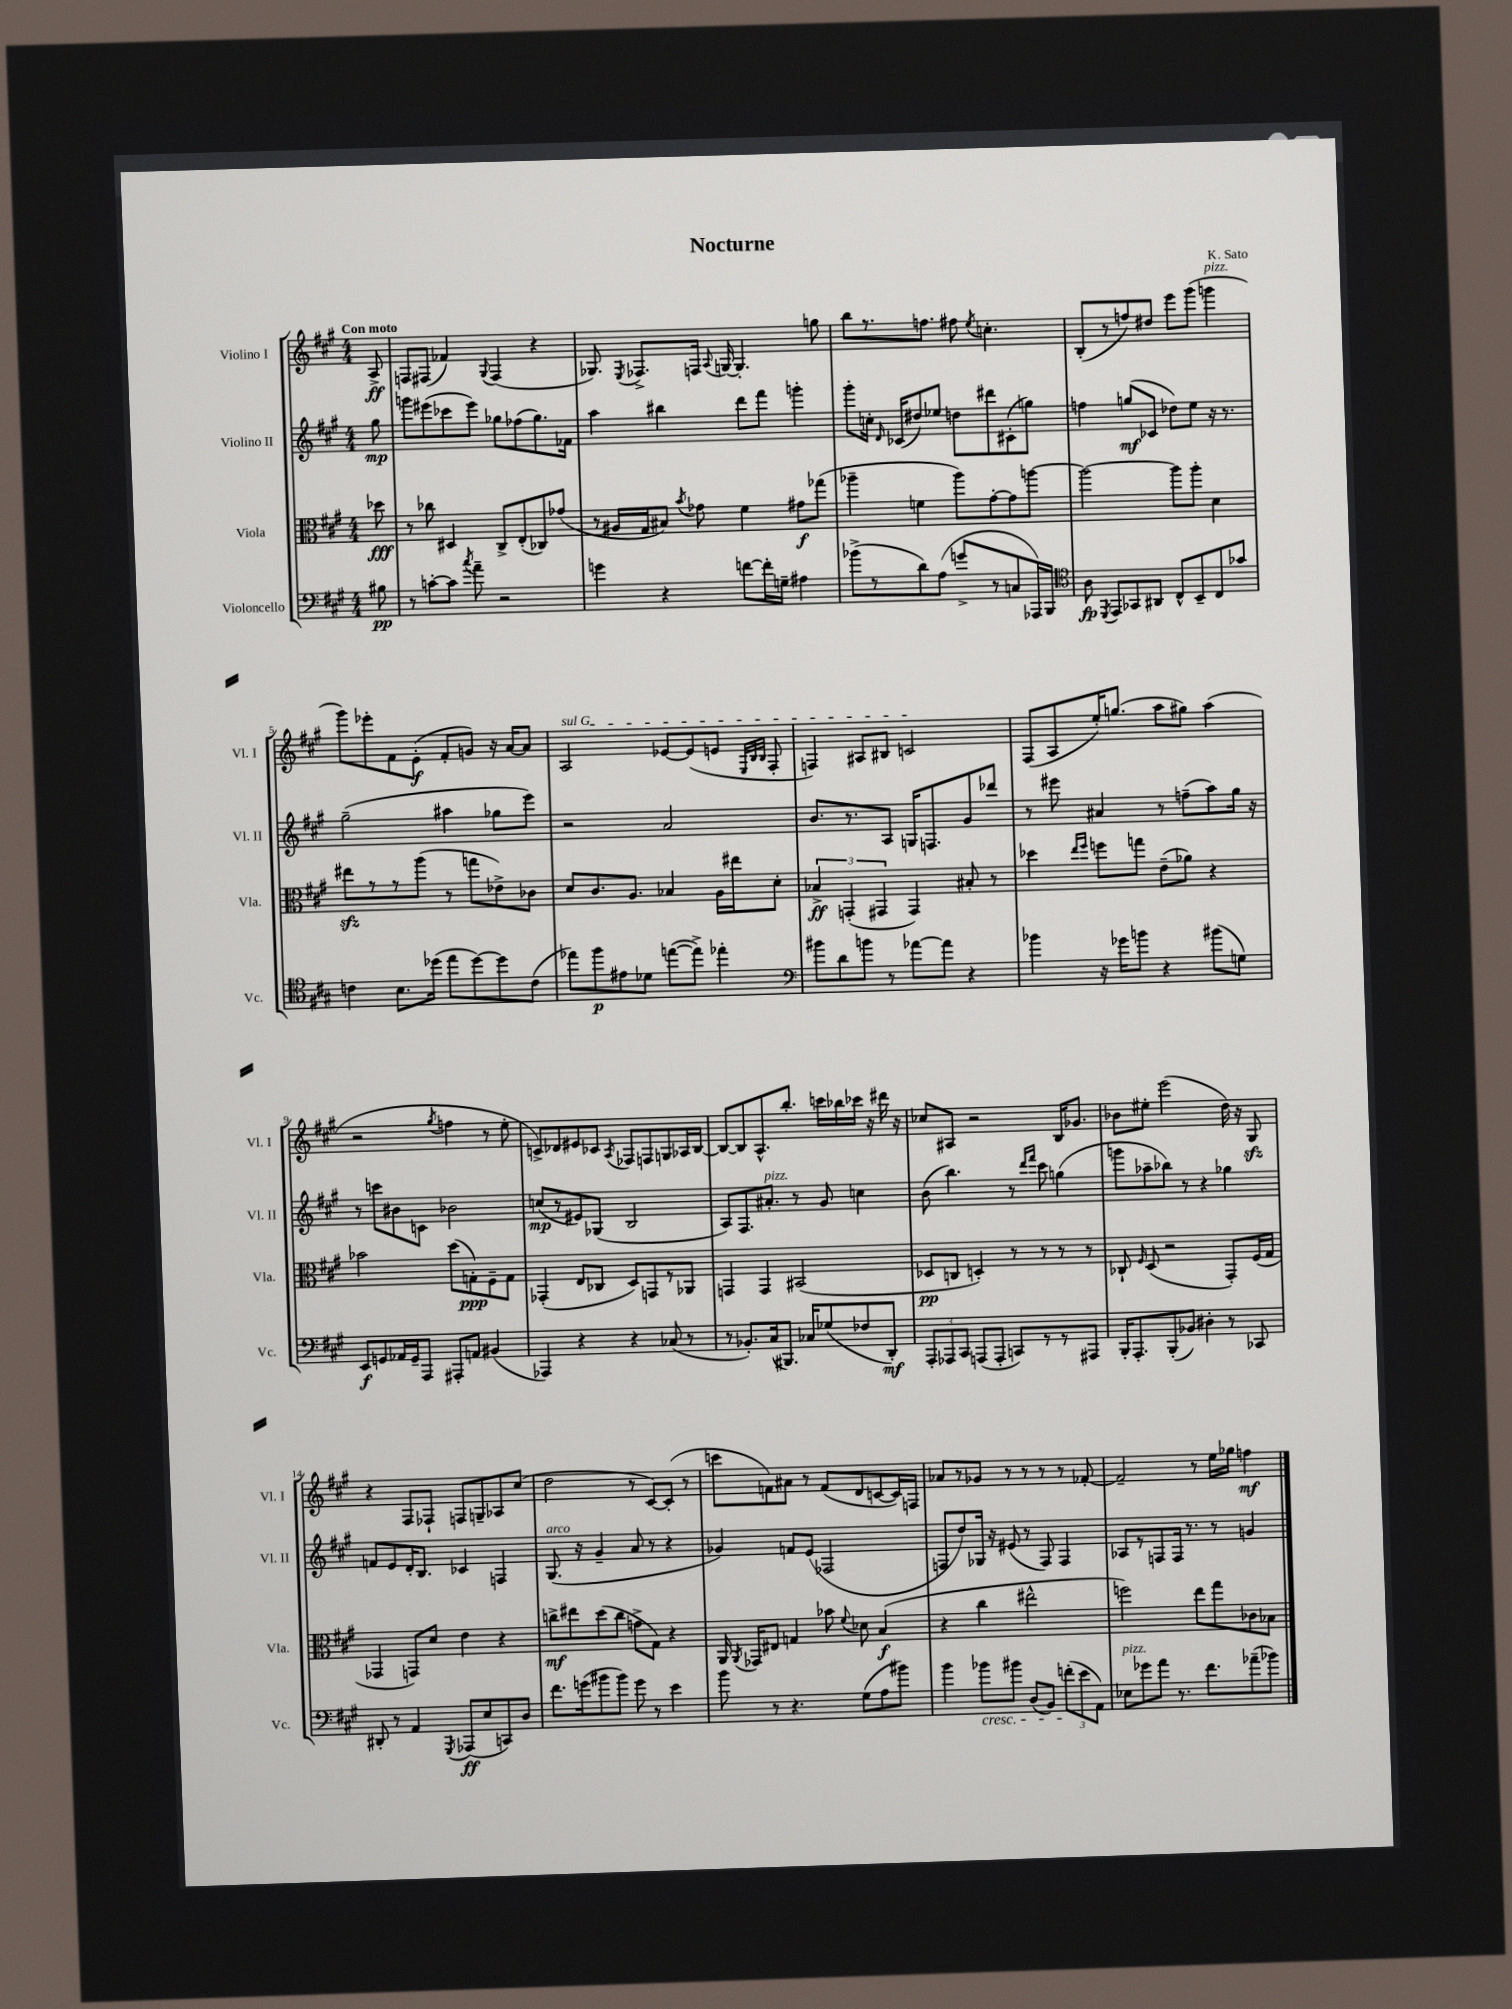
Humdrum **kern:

**kern	**kern	**kern	**kern
*staff4	*staff3	*staff2	*staff1
*clefF4	*clefC3	*clefG2	*clefG2
*k[f#c#g#]	*k[f#c#g#]	*k[f#c#g#]	*k[f#c#g#]
*M4/4	*M4/4	*M4/4	*M4/4
8B#\	8dd-\	8gg#\	8A^/
=	=	=	=
8r	8r	8ggg\L	8F/L
[8c'\L	8cc-\	(8eee#\	(8F#/J
8c\]J	4D#/	8ccc-\	4f-/)
8qcc#/	.	.	.
8a~\	.	8eee#\J)	.
.	.	.	8qqG#/
2r	8C#^/L	8gg-\L	(4F#/
.	(8E'/	(8ff-\	.
.	8C-/)	8.gg-\)	4r
.	(8g-/J	.	.
.	.	16f-\Jk	.
=	=	=	=
4g\	8r	4aa\	8.G-/)
.	16A#/LL	.	.
.	.	.	8qE/
.	16G#/J	.	8.F-^/L
4r	8B#/J)	4bb#\	.
.	8qb/	.	.
.	8g-\	.	16F/Jk
.	.	.	8qqA/
.	.	.	[16G/
[8f\L	4f#\	8ddd\L	4.G'/]
16f'\]L	.	8fff#\J	.
16G~\JJ	.	.	.
4A#\	8g#\L	4ggg'\	.
.	(8gg-\J	.	8gg\
=	=	=	=
(8b-^\L	4aa-~\	8ggg#'\L	8bb\L
8r	.	16cc'\Jk	8.r
.	.	16qqd/	.
.	.	(16c-/LK	.
8d\)	4f\	8dd#/)	.
.	.	.	8.ff\J
(8A\J	.	8ee-/J	.
8g^/L	8aa-\L)	8dd\L	8ff#\
.	.	.	8qee/
8r	[8g#'\	8ddd#\	4.cc'\
8C/	8g#\]	(8c#'\	.
16AAA-/L)	[8aa\J	8gg\J)	.
16BBB/JJ	.	.	.
=	=	=	=
*clefC4	*	*	*
8A\	2aa\_	4ff\	(8B'/L
8qDD/	.	.	.
8EE/L	.	.	8r
8GG-/	.	(8gg/L	8ff/)
8AA#/J	.	8c-/J	8dd#/J
8C#^^/L	8aa\]L	8dd-\L)	8eee\L
8BB~/	8aa'\J	8ee\J	(8ggg#\J
8C#/	4d\	16r	4ggg\
.	.	8.r	.
8g-/J	.	.	.
=	=	=	=
4c\	8ee#\L	(2gg#~\	8ggg#\L)
.	8r	.	8eee-'\
8.B\L	8r	.	8f#\
.	(8aa\J	.	(8e'\J
(16dd-\Jk	.	.	.
8ee\L	8r	4aa#\	8f#'/L
[8dd-\)	8gg\L	.	8g/J)
8dd-\]	8e-^\)	8gg-\L	16r
.	.	.	[16a/LK
(8c\J	8c-\J	8eee\J)	8a/]J
=	=	=	=
8ee-\L)	8d/L	2r	2A/
8ff#\	8.c#/	.	.
8e#\	.	.	.
.	8.A/J	.	.
8d-\J	.	.	.
([8ee\L	4B-/	2a/	[8e-/L
8ee^\]J)	.	.	(8e-/]
4ee-'\	16A\LL	.	8e/J
.	16ee#\J	.	.
.	.	.	32qqE/LLL
.	.	.	32qqB/
.	.	.	32qqB/JJJ
.	8d'\J	.	8F#'/
=	=	=	=
*clefF4	*	*	*
8b#\L	6B-^/	8.b/L	4F/)
8d\	.	.	.
.	(6GG'/	.	.
.	.	8.r	.
8b\J	.	.	8A#/L
.	6GG#/	.	.
8r	.	8A/J	8B#/J
[8a-\L	4GG#/)	16G/LK	2c/
.	.	8.F/	.
8a-\]J	.	.	.
4r	8B#'/	8g#/	.
.	8r	8ddd-/J	.
=	=	=	=
4b-\	4dd-\	8r	(8F#/L
.	.	8eee#\	8A/
.	16qqee/LL	.	.
.	16qqff#/JJ	.	.
16r	8ff\L	4a#/	16ee'/K)
16g-\LK	.	.	(8.gg/J
8b\J	8gg\J	.	.
4r	(8e~\L	8r	8aa\L
.	8a-\J)	(8ff~\L	8gg#\J)
(8b#\L	4r	8aa\)	(4aa\
8G\J)	.	16gg#\Jk	.
.	.	16r	.
=	=	=	=
8EE/L	2b-\	8r	2r
8GG/	.	8ccc\L	.
16AA-/L	.	8b#\	.
16GG~/J	.	.	.
8AAA/J	.	8c\J	.
.	.	.	8qgg#/
8AAA#'/L	(8dd\L	2b-\	4ff\
8AA/J	8G'\)	.	.
(4BB#/	8F#~\	.	8r
.	8G\J	.	8ee'\
=	=	=	=
4AAA-/)	(4GG-'/	(8cc/L	8c^/L)
.	.	8r	8d-/
4r	8E/L	8e#/)	8e#/
.	8C-/J	(8G-/J	8c-/J
.	.	.	8qA/
4r	8D/L)	2B/	8F-/L
.	8GG/	.	8F/
(8C-/	8r	.	8G/
8r	8AA-/J	.	16A-/L
.	.	.	[16B/JJ
=	=	=	=
8r	4GG/	8A/L)	8B/_L
8.BB-'/L)	.	8.F#/	8B/]
.	4GG/	.	8.A^^/
(16C#/k	.	8.a#'/J	.
8.BBB#/J)	.	.	.
.	.	.	8.bb'/J
.	(2BB#/	8r	.
16C-/LK	.	.	.
(8G-/	.	8g#/	16ccc\LL
.	.	.	16bb-\
8F-/	.	4cc\	16ccc-\JJ
.	.	.	16r
8DD'/J)	.	.	16ddd#\
.	.	.	16r
=	=	=	=
12AAA'/L	8D-/L	(8b\	8cc-/L
12AAA-/	.	.	.
.	8C/J	4.bb\)	8A#/J
12CC#/J	.	.	.
(8AAA/L	4D'/)	.	2r
8AAA'/J	.	.	.
8CC/L)	8r	8r	.
.	.	16qqddd/LL	.
.	.	16qqfff#/JJ	.
8r	8r	8ccc#\	.
8r	8r	(4gg\	16B/LK
.	.	.	8.g-/J
8AAA#/J	8r	.	.
=	=	=	=
16BBB'/LK	8C-`/	8ggg\L	8b-\L
8.AAA'/	.	.	.
.	16qqF#/	.	.
.	(8D/	8aa-~\	8ee#'\J
(8BBB'/	2r	8bb-\J)	(2eee\
8BB-/J)	.	8r	.
4D#'\	.	4r	.
8r	8GG#'/L)	4gg-\	16dd\)
.	.	.	16r
8CC-/	(16F#/L	.	8G#/
.	16G#/JJ	.	.
=	=	=	=
8DD#'/	4GG-/	8f/L	4r
8r	.	8e/	.
4AA/	8GG/L)	16d'/K	8F#/L
.	.	8.B/J	.
.	8d/J	.	8F-`/J
8qGGG#/	.	.	.
(8AAA-/L	4e\	4c-/	8F/L
8E/	.	.	8G~/
8CC/)	4r	4F/	8A-/
8D/J	.	.	(8cc#/J
=	=	=	=
8.f#\L	8cc^\L	(8.G#/	2dd\
.	8ee#\	.	.
(16g\k	.	16r	.
8b#\	(8dd\	4g#~/	.
8b#\J)	8cc\J	.	.
8g\	8g^\L	8a/	8r
8r	8G#\J)	8r	[8c#/L)
4e\	4r	4r	(8c#'/]J
.	.	.	8r
=	=	=	=
8b\	16AA/	4g-/)	8ccc\L
.	8qAA/	.	.
.	16GG-/LK	.	.
8r	8E#/J	.	8f\)
4.r	4G/	8f/L	8a#\J
.	.	(8e/J	8r
.	8b-\	2F-/	(8f/L
.	8qqf#/	.	.
(8G#\L	8d-\	.	8d/
8A\	(4B/	.	[8c/
8b#\J)	.	.	16c/]L)
.	.	.	16F/JJ
=	=	=	=
4b\	4r	8F/L	8a-/L
.	.	8dd/)	8r
8b-\L	4cc#\	16G-/Jk	8g-/J
.	.	16r	.
8b#\J	.	(8e#/	8r
(8D/L	2ee#^^\	8r	8r
8BB/J)	.	8F/)	8r
(12f'\L	.	4F/	8r
12e\	.	.	.
.	.	.	[8f-'/
12AA\J)	.	.	.
=	=	=	=
8E-\L	2ff\)	8A-/L	2f-~/]
8g-\	.	8r	.
8a\J	.	8F/	.
8.r	.	16F/Jk	.
.	.	8.r	.
.	8ee\L	.	8r
8.f#\L	.	.	.
.	8gg#\	8r	16ee\LL
.	.	.	16gg-\JJ
(8a-~\	8c-\	4g/	4ff\
8b-\J)	8B-\J	.	.
==	==	==	==
*-	*-	*-	*-
